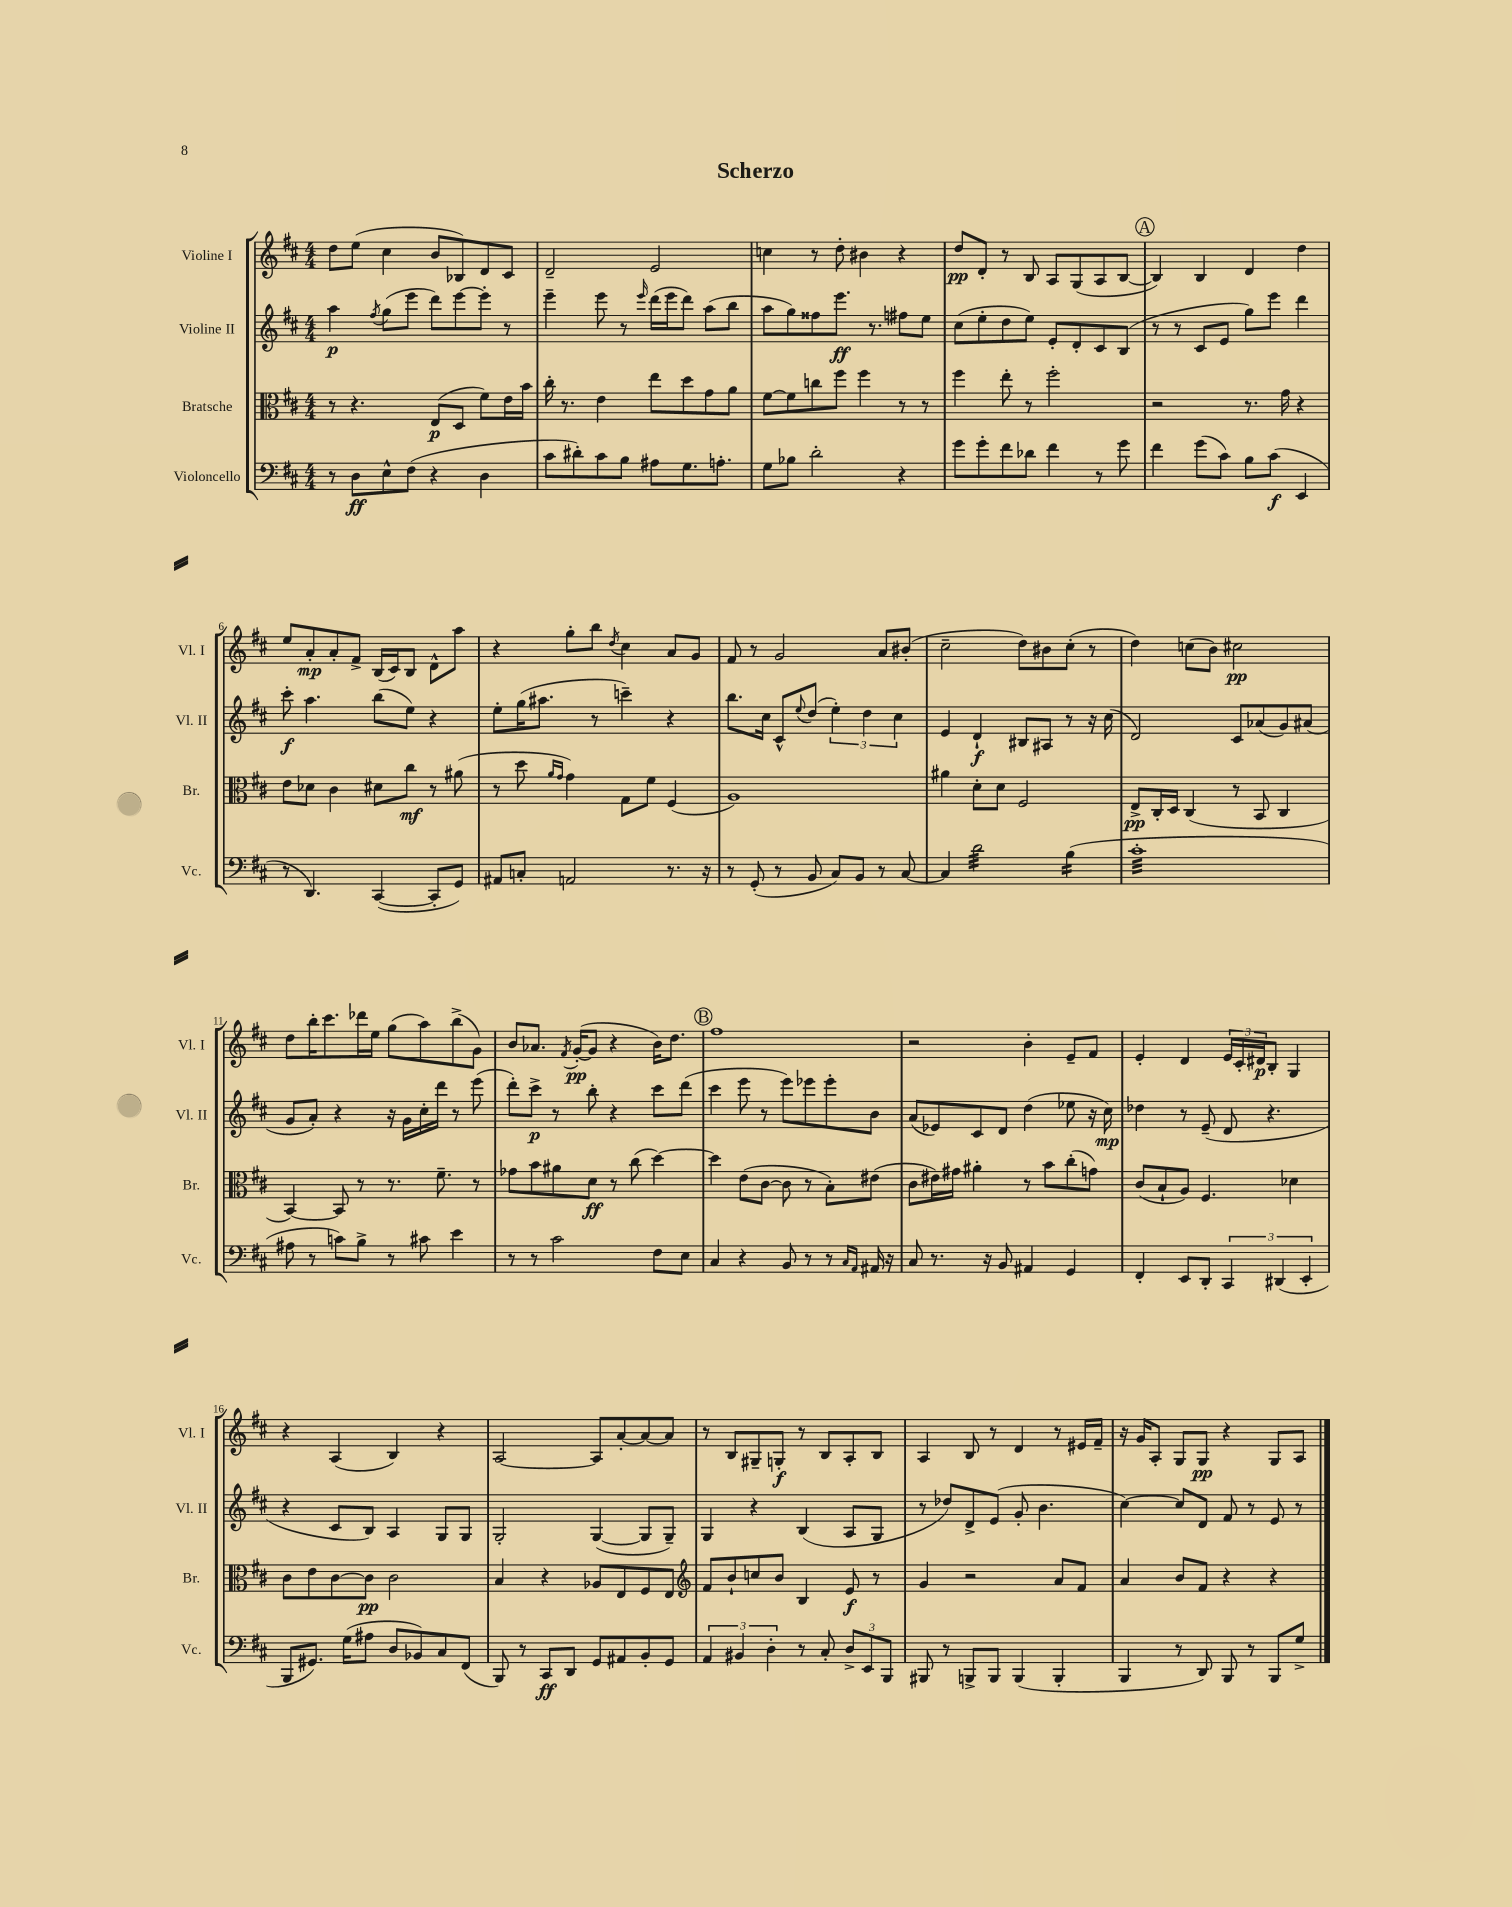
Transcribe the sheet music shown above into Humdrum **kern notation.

**kern	**kern	**kern	**kern
*staff4	*staff3	*staff2	*staff1
*clefF4	*clefC3	*clefG2	*clefG2
*k[f#c#]	*k[f#c#]	*k[f#c#]	*k[f#c#]
*M4/4	*M4/4	*M4/4	*M4/4
8r	8r	4aa	8dd
8D	4.r	.	(8ee
.	.	8qff#	.
8E^^	.	(8gg	4cc#
(8F#	.	8eee	.
4r	(8E	8ddd)	8b
.	8D	[8eee	8B-)
4D	8f#)	8eee']	8d
.	16e	8r	8c#
.	16b	.	.
=	=	=	=
8c#	16cc#'	4eee~	2d~
.	8.r	.	.
8d#')	.	.	.
8c#	4e	8eee	.
8B	.	8r	.
.	.	16qqeee	.
8A#	8ee	(16ddd	2e
.	.	16eee	.
8.G	8dd	8ddd)	.
.	8g	(8aa	.
8.A'	.	.	.
.	8a	8bb	.
=	=	=	=
8G	[8f#	8aa	4cc
8B-	8f#]	8gg)	.
2d'	8cc	8ff##	8r
.	8ff#	8.eee	8dd'
.	4ff#	.	4b#
.	.	8.r	.
4r	8r	8ff#	4r
.	8r	8ee	.
=	=	=	=
8g	4ff#	(8cc#	8dd
8g'	.	8ee'	8d'
8f#	8ee'	8dd	8r
8d-	8r	8ee)	8B
4f#	2ff#'	8e'	8A
.	.	8d'	(8G
8r	.	8c#	8A
8g	.	(8B	[8B
=	=	=	=
4f#	2r	8r	4B])
.	.	8r	.
(8g	.	8c#	4B
8c#)	.	8e	.
8B	8.r	8gg)	4d
(8c#	.	8eee	.
.	16g	.	.
4EE	4r	4ddd	4dd
=	=	=	=
8r	8e	8ccc#'	8ee
4.DD)	8d-	4.aa	8a'
.	4c#	.	8a'
.	.	.	8f#^
([4CC#	8d#	(8bb	(16B
.	.	.	16c#)
.	8cc#	8ee)	8B
8CC#']	8r	4r	8d^^
8GG)	(8a#	.	8aa
=	=	=	=
8AA#	8r	8ee'	4r
8C'	8dd	(16gg	.
.	.	8.aa#	.
.	16qqa	.	.
.	16qqg	.	.
2AA	4g)	.	8gg'
.	.	8r	8bb
.	.	.	8qdd
.	8G	4ccc~)	4cc#
.	8f#	.	.
8.r	(4F#	4r	8a
.	.	.	8g
16r	.	.	.
=	=	=	=
8r	1A)	8.bb	8f#
(8GG'	.	.	8r
.	.	16cc#	.
8r	.	8c#^^	2g
.	.	8qqee	.
8BB	.	(8dd	.
8C#)	.	6ee')	.
8BB	.	.	.
.	.	6dd	.
8r	.	.	8a
.	.	6cc#	.
[8C#	.	.	(8b#'
=	=	=	=
4C#]	4a#	4e	2cc#~
2d	8d'	4d`	.
.	8d	.	.
.	2F#	8B#	8dd)
.	.	8A#	8b#
(4B	.	8r	(8cc#'
.	.	16r	8r
.	.	(16cc#	.
=	=	=	=
1c#'	8E^	2d)	4dd)
.	16C#'	.	.
.	16D	.	.
.	(4C#	.	(8cc
.	.	.	8b)
.	8r	8c#	2cc#
.	8BB	(8a-	.
.	4C#	8g)	.
.	.	(8a#	.
=	=	=	=
8A#	[4BB)	8g	8dd
8r	.	8a')	16bb'
.	.	.	8.ccc#
8c)	8BB]	4r	.
8B^	8r	.	16ddd-
.	.	.	16ee
8r	8.r	16r	(8gg
.	.	16g	.
8c#	.	16cc#'	8aa)
.	8.f#~	16ddd	.
4e	.	8r	(8bb^
.	8r	(8eee	8g)
=	=	=	=
8r	8g-	8ddd')	8b
8r	8b	8ccc#^	8.a-
2c#	8a#	8r	.
.	.	.	8qf#
.	.	.	([16g'
.	8d	8bb'	8g]
.	8r	4r	4r
.	(8cc#	.	.
8F#	[4dd)	8ccc#	16b)
.	.	.	8.dd
8E	.	(8ddd	.
=	=	=	=
4C#	4dd]	4ccc#	1ff#
4r	(8e	8eee	.
.	[8c#	8r	.
8BB	8c#]	8eee)	.
8r	8r	8eee-	.
8r	8B')	8eee-'	.
16qqC#	.	.	.
16qqAA	.	.	.
16AA#	(8e#	8b	.
16r	.	.	.
=	=	=	=
8C#	8c#	(8a	2r
8.r	16e#)	8e-)	.
.	16g#	.	.
.	4a#'	8c#	.
16r	.	.	.
8BB	.	8d	.
4AA#	8r	(4dd	4b'
.	8b	.	.
4GG	(8cc#'	8ee-	8e~
.	8g)	16r	8f#
.	.	16cc#)	.
=	=	=	=
4FF#'	(8c#	4dd-	4e'
.	8B`	.	.
8EE	8A)	8r	4d
8DD'	4.F#	(8e~	.
6CC#	.	8d	24e
.	.	.	24c#'
.	.	.	24d#
.	.	4.r	8B'
(6DD#	.	.	.
.	4d-	.	4G
6EE'	.	.	.
=	=	=	=
8BBB	8c#	4r	4r
8.GG#)	8e	.	.
.	[8c#	8c#	(4A
(16G	.	.	.
8A#	8c#]	8B)	.
8D	2c#	4A	4B)
8BB-)	.	.	.
8C#	.	8G	4r
(8FF#	.	8G	.
=	=	=	=
8BBB)	4B	2G'	[2A
8r	.	.	.
8CC#	4r	.	.
8DD	.	.	.
8GG	8A-	([4G	8A]
8AA#	8E	.	[8a'
8BB'	8F#	8G]	8a_
8GG	8E	8G~)	8a]
=	=	=	=
*	*clefG2	*	*
6AA	8f#	4G	8r
.	8b`	.	8B
6BB#	.	.	.
.	8cc	4r	8G#~
6D'	.	.	.
.	8b	.	8G'
8r	4B	(4B	8r
8C#'	.	.	8B
12D^	8e	8A	8A'
12EE	.	.	.
.	8r	8G	8B
12BBB	.	.	.
=	=	=	=
8BBB#	4g	8r	4A
8r	.	8dd-)	.
8BBB^	2r	8d^	8B
8BBB	.	(8e	8r
(4BBB	.	8g'	4d
.	.	4.b	.
4BBB'	8a	.	8r
.	8f#	.	16e#
.	.	.	16f#~
=	=	=	=
4BBB	4a	[4cc#)	16r
.	.	.	16g
.	.	.	8A'
8r	8b	8cc#]	8G
8DD)	8f#	8d	8G
8BBB	4r	8f#	4r
8r	.	8r	.
8BBB	4r	8e	8G
8G^	.	8r	8A
==	==	==	==
*-	*-	*-	*-
